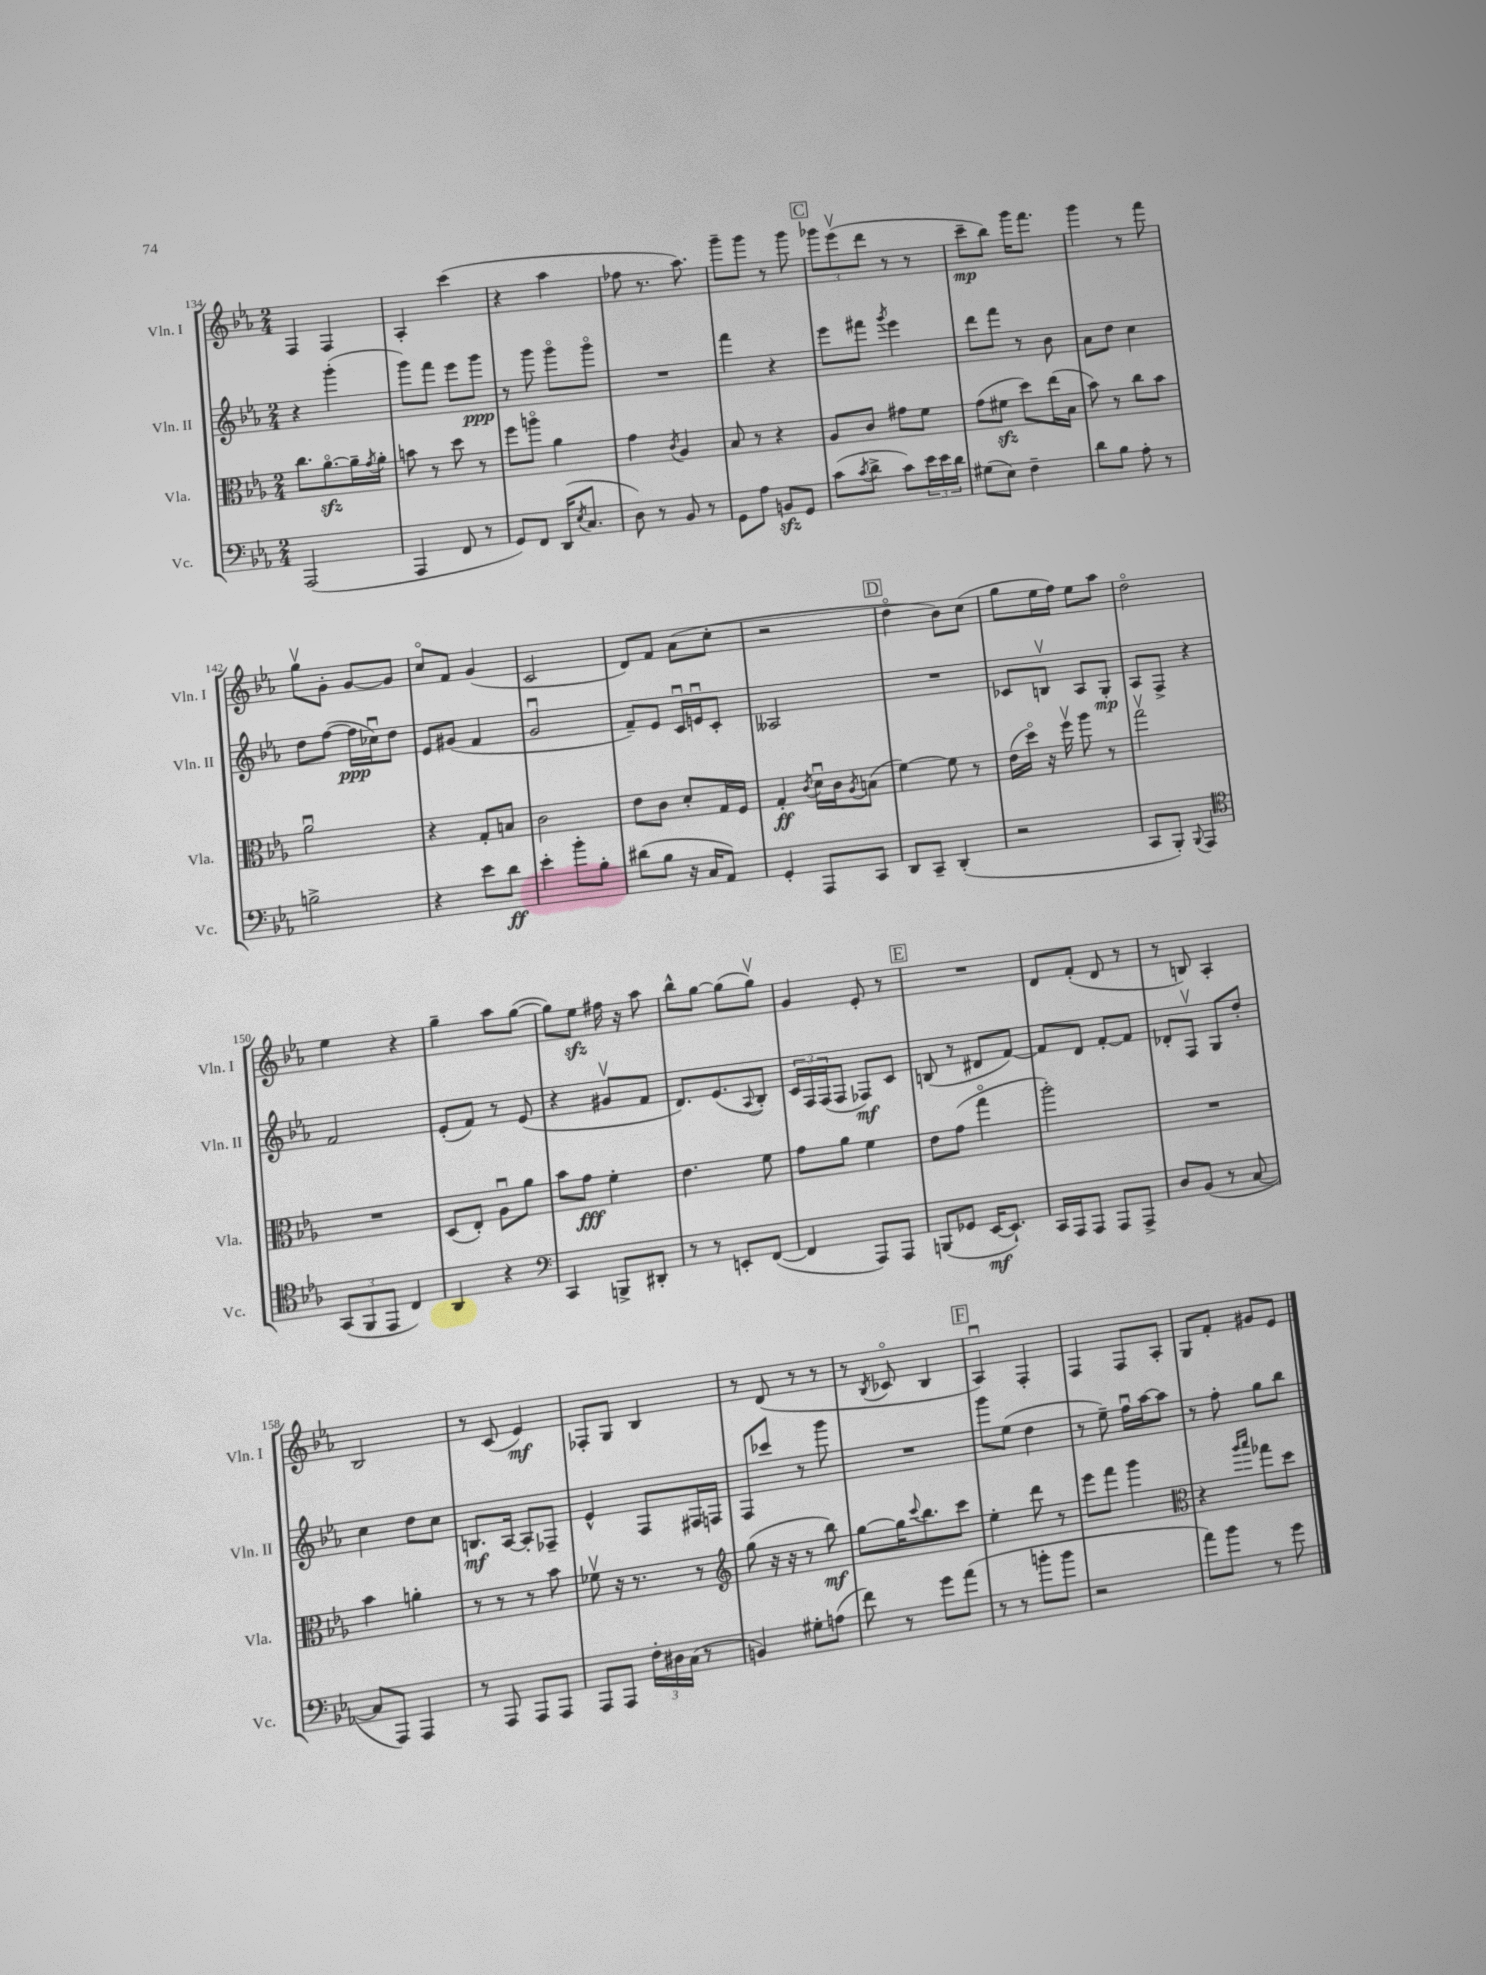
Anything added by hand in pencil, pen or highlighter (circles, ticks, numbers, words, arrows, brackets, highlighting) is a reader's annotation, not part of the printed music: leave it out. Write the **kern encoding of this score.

**kern	**kern	**kern	**kern
*staff4	*staff3	*staff2	*staff1
*clefF4	*clefC3	*clefG2	*clefG2
*k[b-e-a-]	*k[b-e-a-]	*k[b-e-a-]	*k[b-e-a-]
*M2/4	*M2/4	*M2/4	*M2/4
(2AAA-	8.cc	4r	4F
.	[8.a-o	.	.
.	.	(4ggg'	4F
.	16a-~]	.	.
.	8qg	.	.
.	16a-'	.	.
=	=	=	=
4AAA-	8b	8ggg)	4A-'
.	8r	8fff	.
8FF	8dd	8eee-	(4ccc
8r	8r	8ggg	.
=	=	=	=
8GG)	8ff	8r	4r
8FF	8aao	8ggg	.
(16DD	4a-	8gggo	4aa-
8qE-	.	.	.
8.C	.	.	.
.	.	8gggo	.
=	=	=	=
8D)	4g	2r	8ff-
8r	.	.	8.r
.	8qc	.	.
8BB-	4A-	.	.
.	.	.	8.aa-)
8r	.	.	.
=	=	=	=
8GG	8B-	4fff	8ggg~
8A-	8r	.	8ggg
8BB	4r	4r	8r
8GG	.	.	8ggg
=	=	=	=
(8c	8A-	8eee-	12ggg-
.	.	.	(12eee-v
8qc	.	.	.
8d^	8c	8fff#	.
.	.	.	12ddd
.	.	8qggg	.
8c)	8g#	4eee-	8r
24e-	8f	.	8r
24e-	.	.	.
24d	.	.	.
=	=	=	=
(8G#	(8g	8ddd	8ccc~
8E-)	8f#	8fff	8bb-)
4F~	8dd)	8r	16ggg
.	.	.	8.fff
.	(16ee-	8b-	.
.	16B-	.	.
=	=	=	=
8d	8b-)	8a-	4ggg
8B-	8r	8dd	.
8A-'	8cc	4cc	8r
8r	8b-	.	8fff
=	=	=	=
2B^	2a-u	8dd	8ggv
.	.	([8ff	8g'
.	.	16ff]	[8g
.	.	16cc-u)	.
.	.	8dd	8g]
=	=	=	=
4r	4r	8e-	8cco
.	.	(8g#	8f
8e-	8G'	4f	(4g
8d	8B	.	.
=	=	=	=
4e-'	2c	2gu	2c
8b-'	.	.	.
8B-'	.	.	.
=	=	=	=
(8d#	8e-	8f~)	8d)
8B-	8c	8e-	8f
16r	8d'	16cu	(8a-
16C	.	16eu	.
8AA-)	16G	8c'	8cc'
.	16F	.	.
=	=	=	=
4GG'	4G'	2A--	2r
.	8qc	.	.
8AAA-	16du	.	.
.	16c	.	.
.	8qA-	.	.
8CC	(8B	.	.
=	=	=	=
8DD	[4f)	2r	4ddo
8CC~	.	.	.
(4DD'	8f]	.	8b-)
.	8r	.	(8cc
=	=	=	=
2r	(16e-	8c-	8gg
.	16ddo)	.	.
.	16r	8Bv	16ee-
.	16ffv	.	16ff)
.	8aa-	8A-	8ee-
.	8r	8G'	8aa-
=	=	=	=
8CC	2ggv	8A-	2ddo
8BBB-')	.	8F^	.
8qqBBB-	.	.	.
4AAA-	.	4r	.
=	=	=	=
*clefC4	*	*	*
(12GG	2r	2f	4ee-
12FF	.	.	.
12EE-	.	.	.
4C)	.	.	4r
=	=	=	=
4AA-	(8D	(8e-'	4gg~
.	8E-')	8f)	.
4r	8A-u	8r	8aa-
.	8a-	(8e-	([8gg
=	=	=	=
*clefF4	*	*	*
4CC	8b-	4r	8gg])
.	8g	.	8ee-
8BBB^	4f'	8g#v	16ff#
.	.	.	16r
8DD#'	.	8f	8aa-
=	=	=	=
8r	4.e-	8.d)	8bb-^^
8r	.	.	[8gg
.	.	(8.e-	.
8EE'	.	.	(8gg]
.	.	8qqA-	.
([8FF	8f	8B-')	8ggv)
=	=	=	=
4FF]	8g	24c	4g
.	.	24F	.
.	.	(24F	.
.	8a-	8F	.
8AAA-)	4f	8F-)	8e-'
8AAA-	.	8c	8r
=	=	=	=
(8BBB	8e-	(8B	2r
8GG-	(8g	8r	.
[16EE-	4ggo	8d#	.
8.EE-`])	.	.	.
.	.	[8f)	.
=	=	=	=
16CC	2aa-')	8f]	8d
16AAA-	.	.	.
8AAA-	.	8d	(8f'
8AAA-	.	[8f'	8d
8AAA-^	.	8f]	8r
=	=	=	=
8D	2r	8d-'	8r
(8BB-	.	8Fv	8B)
8r	.	8G	4A-'
[8C	.	8dd'	.
=	=	=	=
8C]	4b-	4cc	2B-
8AAA-)	.	.	.
4AAA-	4a'	8dd	.
.	.	8cc	.
=	=	=	=
8r	8r	8.B	8r
8AAA-	8r	.	(8c
.	.	[16A-	.
8AAA-	8r	8A-']	4e-)
8AAA-	8b-	8F-~	.
=	=	=	=
8AAA-	8f-v	4e-^^	8F-'
8AAA-	16r	.	8G
.	8.r	.	.
24F'	.	8F	4B-
24D#	.	.	.
(24C	.	.	.
8r	8r	16F#	.
.	.	16F	.
=	=	=	=
*	*clefG2	*	*
4BB)	(8gg	8F	8r
.	16r	8ccc-	(8d
.	16r	.	.
8G#'	8r	8r	8r
(8A	8bb-)	8ggg	8r
=	=	=	=
8f)	[8gg	2r	8r
.	.	.	8qB-
8r	16gg]	.	8c-o
.	8qqccc	.	.
.	8.bb-	.	.
8g	.	.	4B-
(8a-	8ccc	.	.
=	=	=	=
8r	4ee-'	8ggg	4A-u)
8r	.	(8ee-	.
8b'	8ddd	4dd	4F'
8b	8r	.	.
=	=	=	=
2r	8eee-	8r	4F
.	8fff	8ee-~)	.
.	4ggg	16ffu	8F
.	.	[16aa-	.
.	.	8aa-]	8A-'
=	=	=	=
*	*clefC3	*	*
8a-)	4r	8r	8G
8b-	.	8ff'	8f'
.	16qqaa-	.	.
.	16qqbb-	.	.
8r	8gg-	8gg	8g#
8g	8dd	8bb-	8e-
==	==	==	==
*-	*-	*-	*-
